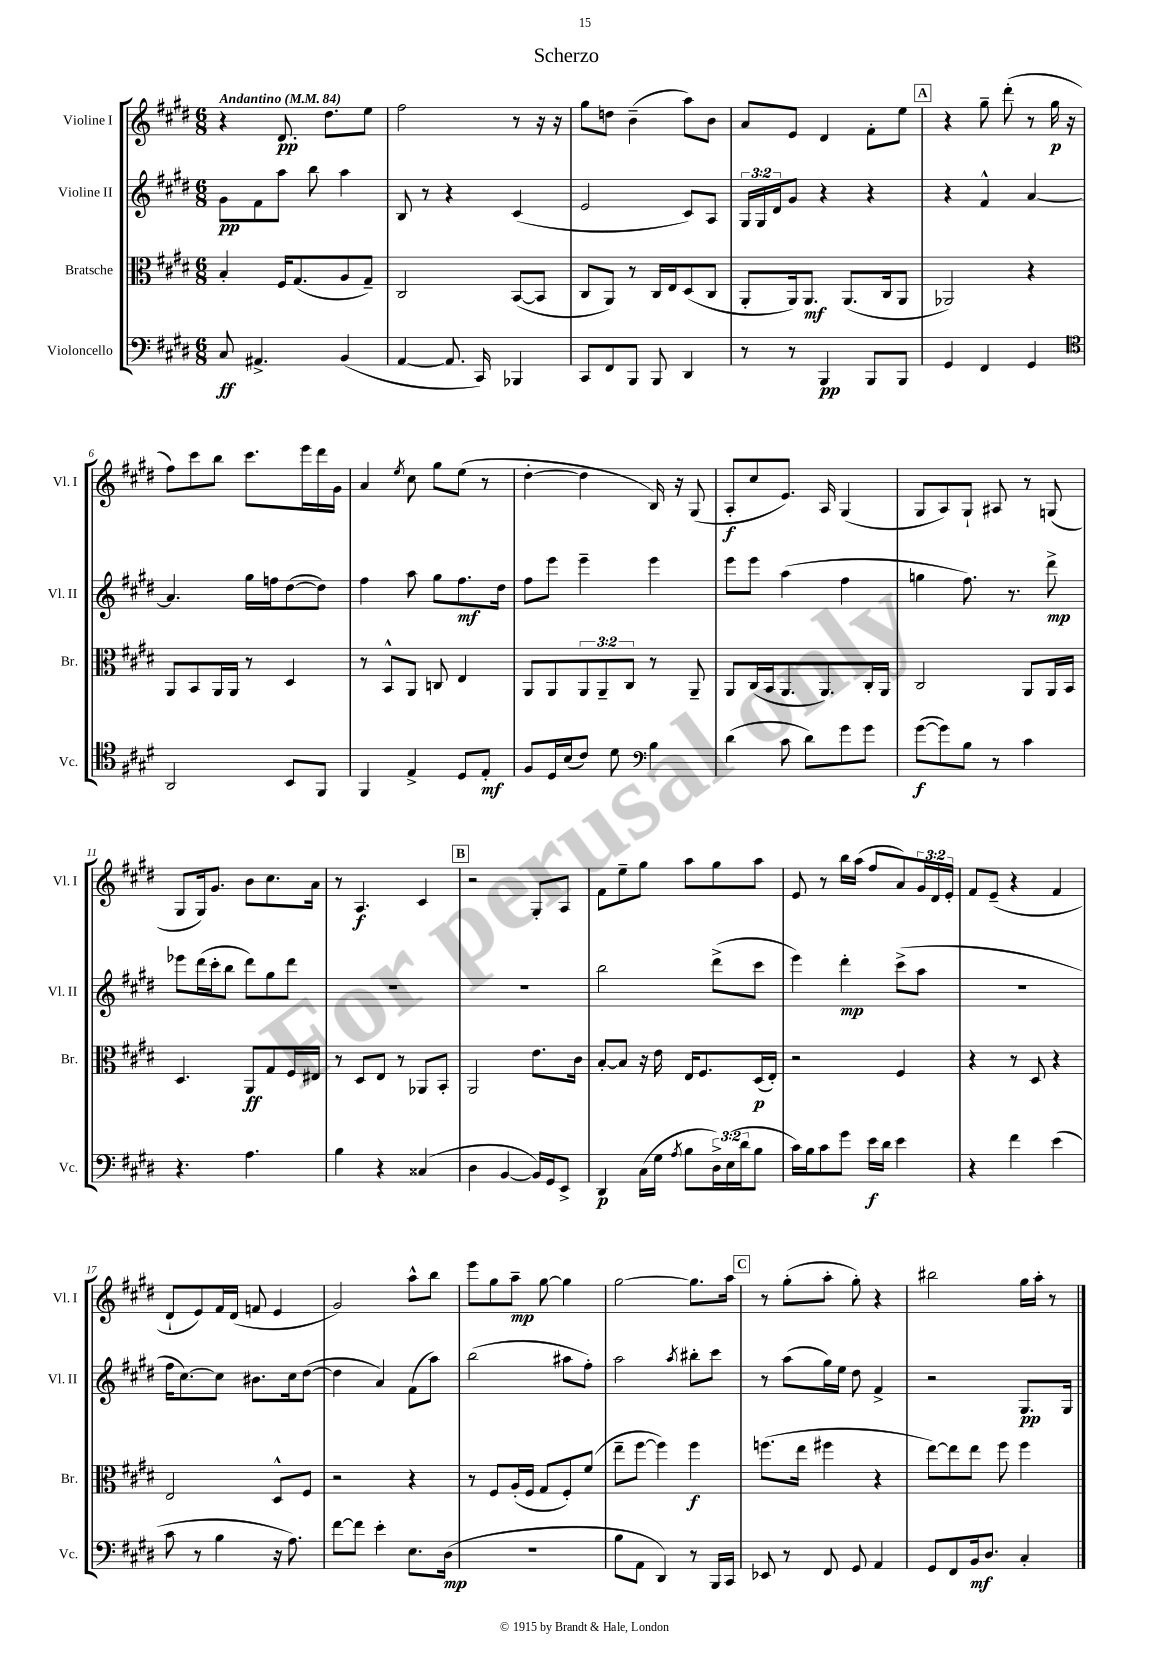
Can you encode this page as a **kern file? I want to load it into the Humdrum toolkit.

**kern	**kern	**kern	**kern
*staff4	*staff3	*staff2	*staff1
*clefF4	*clefC3	*clefG2	*clefG2
*k[f#c#g#d#]	*k[f#c#g#d#]	*k[f#c#g#d#]	*k[f#c#g#d#]
*M6/8	*M6/8	*M6/8	*M6/8
*MM84	*MM84	*MM84	*MM84
8C#	4B'	8g#	4r
4.AA#^	.	8f#	.
.	16F#	8aa	8.d#
.	(8.G#	.	.
.	.	8bb	.
.	.	.	8.dd#
(4BB	8A	4aa	.
.	8G#~)	.	8ee
=	=	=	=
[4AA	2C#	8B	2ff#
.	.	8r	.
8.AA]	.	4r	.
16CC#)	.	.	.
4BBB-	([8BB	(4c#	8r
.	8BB]	.	16r
.	.	.	16r
=	=	=	=
8CC#	8C#	2e	8gg#
8FF#	8AA)	.	8dd
8BBB	8r	.	(4b~
8BBB	16C#	.	.
.	16E	.	.
4DD#	(8D#	8c#)	8aa)
.	8C#	8A	8b
=	=	=	=
8r	8AA'	24G#	8a
.	.	24G#	.
.	.	24d#	.
8r	16AA)	8g#	8e
.	8.AA	.	.
4BBB	.	4r	4d#
.	(8.AA	.	.
8BBB	.	4r	8f#'
.	16C#	.	.
8BBB	8AA	.	8ee
=	=	=	=
4GG#	2AA-)	4r	4r
4FF#	.	4f#^^	8gg#~
.	.	.	(8ddd#'
4GG#	4r	[4a	8r
.	.	.	16gg#
.	.	.	16r
=	=	=	=
*clefC4	*	*	*
2AA	8AA	4.a]	8ff#)
.	8BB	.	8ccc#
.	16AA	.	8bb
.	16AA	.	.
.	8r	16gg#	8.ccc#
.	.	16ff	.
8BB	4D#	([8dd#	.
.	.	.	16eee
8FF#	.	8dd#])	16ddd#
.	.	.	16g#
=	=	=	=
4FF#	8r	4ff#	4a
.	8BB^^	.	.
.	.	.	8qee
4E^	8AA	8aa	8cc#
.	8C	8gg#	8gg#
8D#	4E	8.ff#	(8ee
8E'	.	.	8r
.	.	16dd#	.
=	=	=	=
8F#	8AA	8ff#	[4dd#'
16D#	8AA	8eee	.
(16B	.	.	.
8c#)	12AA	4eee~	4dd#]
.	12AA~	.	.
8d#	.	.	.
.	12C#	.	.
*clefF4	*	*	*
4B	8r	4eee	16B)
.	.	.	16r
.	8AA~	.	(8G#
=	=	=	=
(4d#	8AA	8eee	8A'
.	(16C#	8eee	8cc#
.	16BB	.	.
8c#	8.AA	(4aa	8.e)
8d#)	.	.	.
.	8.AA)	.	16A
8g#	.	4ff#	(4G#
8g#	16C#'	.	.
.	16AA	.	.
=	=	=	=
([8g#	2C#	4gg	8G#
8g#])	.	.	8A)
8B	.	8.ff#)	8G#`
8r	.	.	8A#
.	.	8.r	.
4c#	8AA	.	8r
.	16AA	8ddd#^	(8G
.	16BB	.	.
=	=	=	=
4.r	4.D#	8eee-	8G#
.	.	(16ddd#	16G#)
.	.	16ccc#'	8.g#
.	.	8bb	.
4.A	8AA	8ddd#)	8b
.	8G#	8gg#	8.cc#
.	16F#	8ddd#	.
.	16E#	.	16a
=	=	=	=
4B	8r	2.r	8r
.	8D#	.	4.A
4r	8E	.	.
.	8r	.	.
(4C##	8AA-	.	4c#
.	8BB'	.	.
=	=	=	=
4D#	2AA	2.r	2r
[4BB	.	.	.
16BB])	8.e	.	8G#'
16GG#	.	.	.
8EE^	.	.	8A
.	16c#	.	.
=	=	=	=
4DD#	[8B'	2bb	8f#
.	8B]	.	8ee~
(16C#	16r	.	8gg#
16G#	16e	.	.
8qA	.	.	.
8B	16E	.	8aa
.	8.F#	.	.
24D#^)	.	(8ddd#^	8gg#
(24E	.	.	.
24d#	.	.	.
8B	(16D#	8ccc#	8aa
.	16E')	.	.
=	=	=	=
16c#)	2r	4eee)	8e
16B	.	.	.
8c#	.	.	8r
8g#	.	4ddd#'	16bb
.	.	.	(16aa
16e	.	.	8ff#
16d#	.	.	.
4e	4F#	(8ccc#^	8a)
.	.	8aa	24g#
.	.	.	24d#
.	.	.	24e'
=	=	=	=
4r	4r	2.r	8f#
.	.	.	(8e~
4f#	8r	.	4r
.	8D#	.	.
(4e	4r	.	4f#
=	=	=	=
8c#	2E	16ff#	8d#`
.	.	[8.cc#)	.
8r	.	.	8e)
4B	.	8cc#]	16f#
.	.	.	(16d#
.	.	8.b#	8f
16r	8D#^^	.	4e
8.A)	.	16cc#	.
.	8F#	([8dd#	.
=	=	=	=
[8f#	2r	4dd#]	2g#)
8f#]	.	.	.
4e'	.	4a)	.
8.E	4r	(8f#	8aa^^
.	.	8aa)	8bb
(16D#	.	.	.
=	=	=	=
2.r	8r	(2bb	8eee
.	8F#	.	8gg#
.	(16A'	.	8aa~
.	16F#	.	.
.	8G#	.	[8gg#
.	8F#')	8aa#	4gg#]
.	(8f#	8ff#')	.
=	=	=	=
8B	8ee~	2aa	[2gg#
8AA	[8ff#	.	.
4DD#)	4ff#])	.	.
.	.	8qaa	.
8r	4ff#	8bb#'	8.gg#]
16BBB	.	8ccc#	.
16CC#	.	.	16aa
=	=	=	=
8EE-	(8.ff	8r	8r
8r	.	(8aa	(8gg#'
.	16ee	.	.
8FF#	4ff#	16gg#)	8aa'
.	.	16ee	.
8GG#	.	8dd#	8gg#')
4AA	4r	4f#^	4r
=	=	=	=
8GG#	[8ee)	2r	2bb#
8FF#	8ee]	.	.
16BB	8ee	.	.
8.D#	.	.	.
.	8ff#	.	.
4C#'	4ff#	8.G#	16gg#
.	.	.	16aa'
.	.	.	8r
.	.	16G#	.
==	==	==	==
*-	*-	*-	*-
